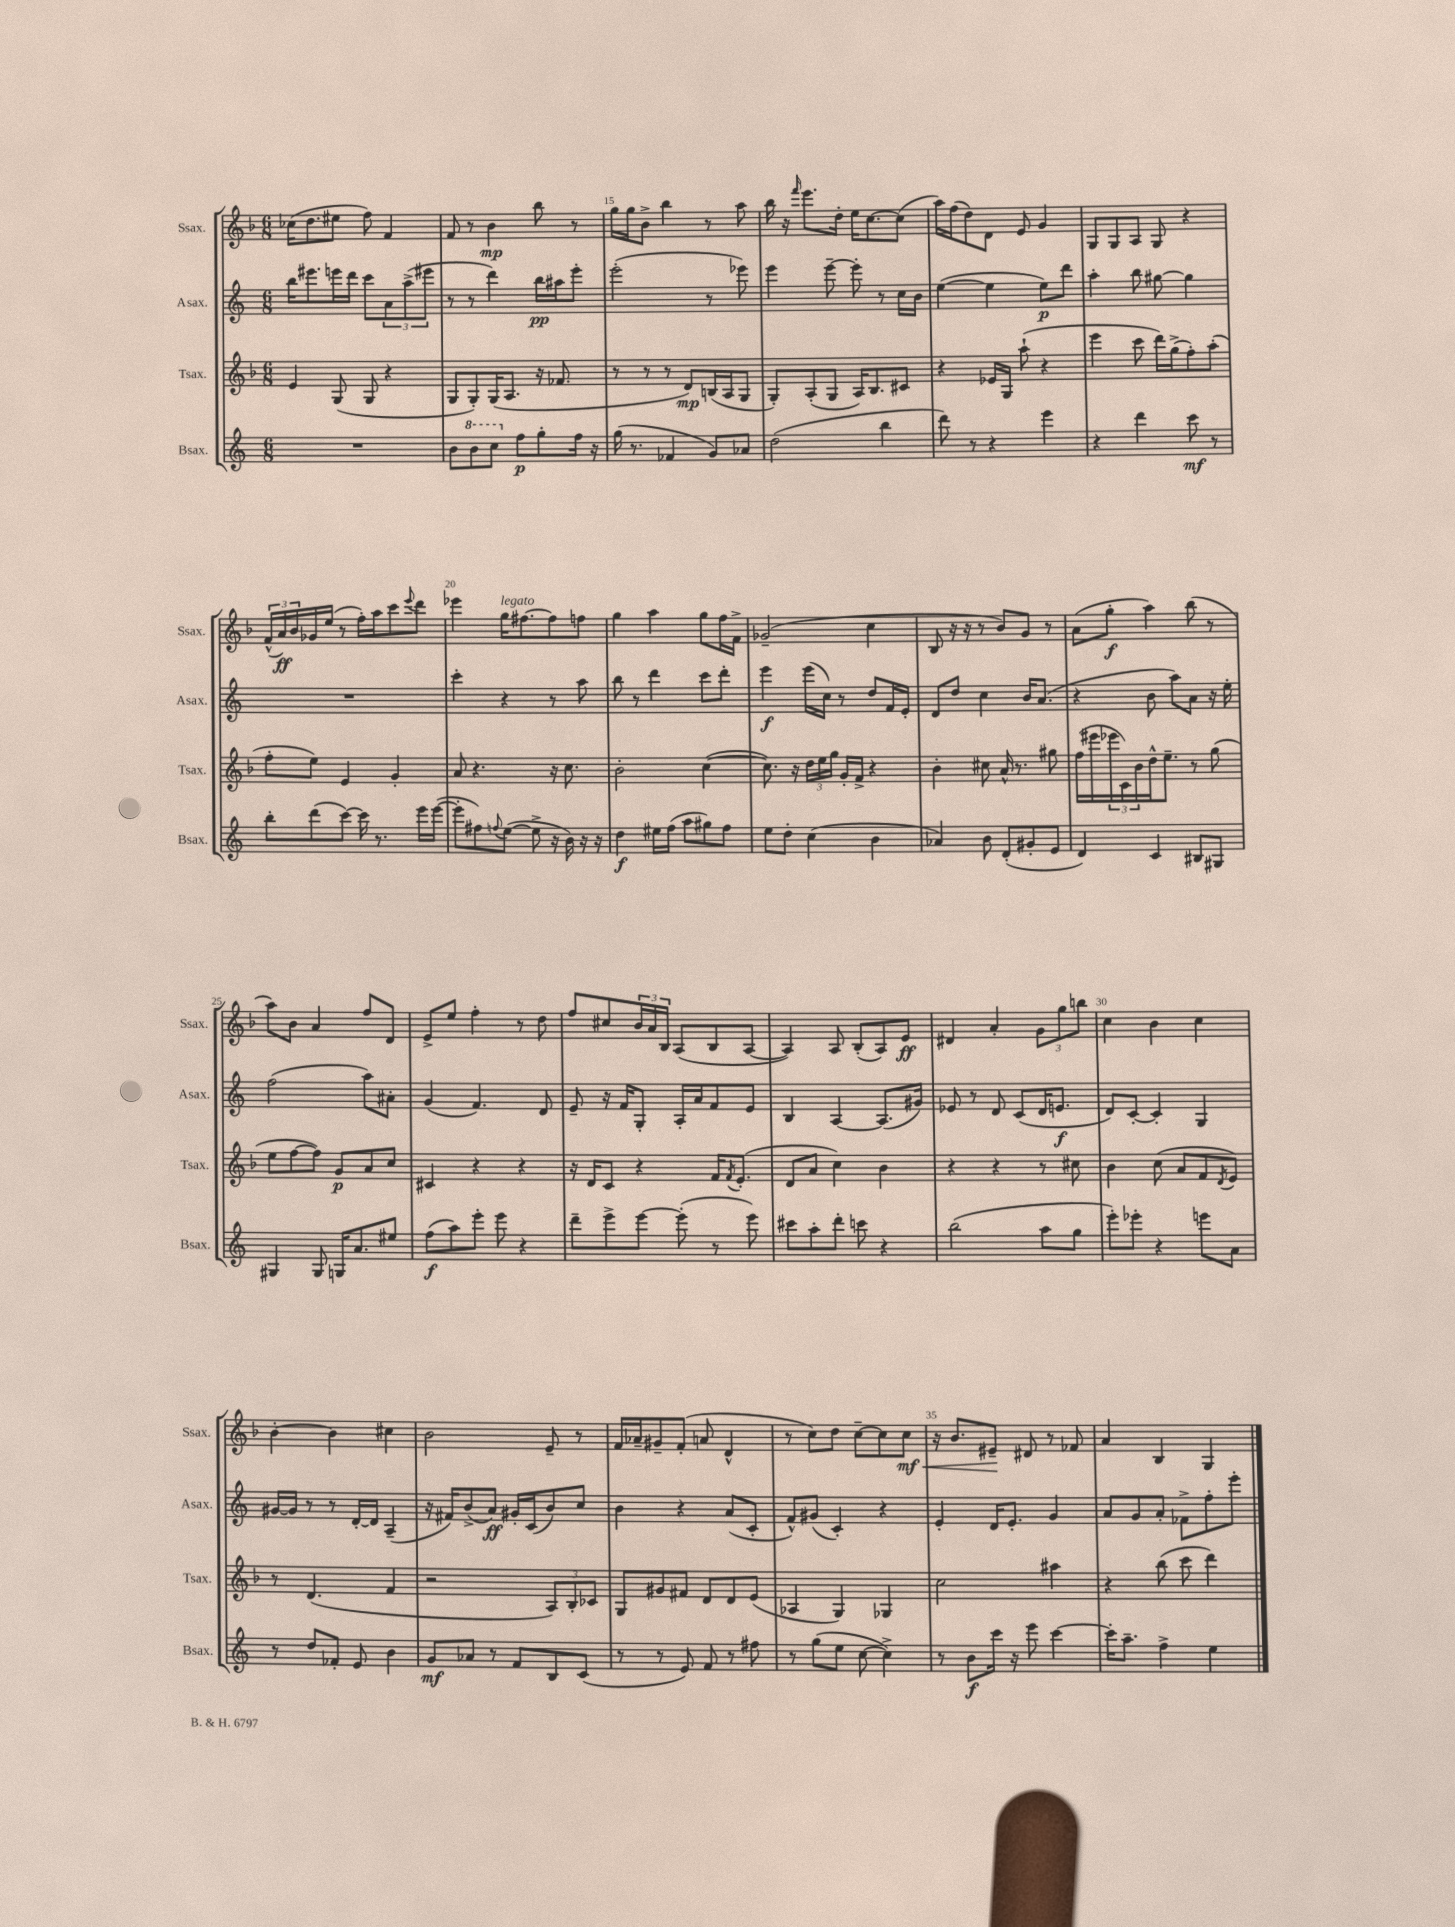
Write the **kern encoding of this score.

**kern	**kern	**kern	**kern
*staff4	*staff3	*staff2	*staff1
*clefG2	*clefG2	*clefG2	*clefG2
*k[]	*k[b-]	*k[]	*k[b-]
*M6/8	*M6/8	*M6/8	*M6/8
2.r	4e	16bb	(16cc-
.	.	8.eee#	8.dd
.	(8G	16eee	8ee#
.	.	16ddd	.
.	8G	8ccc	8ff)
.	4r	12a	4f
.	.	(12aa^	.
.	.	12eee#	.
=	=	=	=
8b	8G	8r	8f
8bb	8G')	8r	8r
8ccc	(16G	4ddd)	4b-
.	8.A	.	.
8ff	.	.	.
8gg'	16r	16bb	8bb-
.	8.f-	16aa#	.
16ff	.	8eee'	8r
16r	.	.	.
=	=	=	=
(16gg	8r	(2eee'	16gg
8.r	.	.	16gg
.	8r	.	8b-^
4f-	8r	.	4bb-
.	8d)	.	.
8g)	(16B	8r	8r
.	16A	.	.
8a-	8G	8eee-)	8aa
=	=	=	=
(2dd	8G')	4eee	16bb-
.	.	.	16r
.	.	.	16qqfff
.	(8A'	.	8.eee
.	8G	[8eee~	.
.	.	.	16dd'
.	16A)	8eee']	16ee
.	8.B-	.	[8.cc
4bb	.	8r	.
.	8c#	16cc	(8cc]
.	.	16b	.
=	=	=	=
8ddd)	4r	([4ee	16aa)
.	.	.	(16ff
8r	.	.	8dd)
4r	16e-	4ee]	8d
.	16G	.	.
.	(8aa`	.	8e
4eee	4r	8ee)	4g
.	.	8ddd	.
=	=	=	=
4r	4eee	4aa'	8G
.	.	.	8G
4ddd	8ccc	8bb	8A
.	16ddd)	[8gg#	8G
.	(16gg^	.	.
8ccc	8ff')	4gg#]	4r
8r	(8aa'	.	.
=	=	=	=
8bb'	8ff'	2.r	(24f^^
.	.	.	24a)
.	.	.	24b-
(8ddd	8ee)	.	16g-
.	.	.	(16ee
[8ccc)	4e	.	8r
16ccc]	.	.	16ff')
8.r	.	.	16aa
.	4g'	.	8ccc
.	.	.	8qqeee
16eee	.	.	8ddd
([16eee	.	.	.
=	=	=	=
8eee']	8a	4ccc'	4eee-
8ff#)	4.r	.	.
8qqff	.	.	.
([8ee	.	4r	16gg
.	.	.	[8.ff#
8ee^]	.	.	.
16r	16r	8r	8ff#]
16b)	8.cc	.	.
16r	.	8aa	8ff
16r	.	.	.
=	=	=	=
4dd	2b-'	8bb	4gg
.	.	8r	.
16ee#	.	4ddd	4aa
(16ff	.	.	.
8aa	.	.	.
8gg#)	([4cc	8ccc	8gg
8ff	.	8ddd'	16ff
.	.	.	16f^
=	=	=	=
8ee	8.cc])	4eee	(2g-~
8dd'	.	.	.
.	16r	.	.
(4cc	24dd	(16eee	.
.	24ee	.	.
.	.	16cc)	.
.	24gg	.	.
.	16g'	8r	.
.	16f^	.	.
4b	4r	8dd	4cc
.	.	16f	.
.	.	16e'	.
=	=	=	=
4a-)	4b-'	8d	8B-
.	.	8dd	16r
.	.	.	16r
8b	8cc#	4cc	8r
(8d'	16a^^	.	8b-)
.	8.r	.	.
8g#'	.	16b	8g
.	.	(8.a	.
8e	8gg#	.	8r
=	=	=	=
4d)	(16ff	4r	(8a
.	16eee#	.	.
.	24eee-	.	8gg'
.	24c)	.	.
.	24b-	.	.
4c	16dd^^	8b	4aa)
.	8.ee~	.	.
.	.	8aa)	.
8B#	8r	8a	(8bb-
8G#	(8gg	16r	8r
.	.	16ee'	.
=	=	=	=
4G#	8ee	(2ff	8aa)
.	[8ff	.	8b-
8G#	8ff])	.	4a
16G	8g	.	.
8.a	.	.	.
.	8a	8aa)	8ff
8ee#	8cc	8a#'	8d
=	=	=	=
(8ff	4c#	(4g	8e^
8aa)	.	.	8ee
8eee'	4r	4.f)	4ff'
8eee	.	.	.
4r	4r	.	8r
.	.	8d	8dd
=	=	=	=
8ddd~	16r	8e~	8ff
.	16d	.	.
8eee^	8c	16r	8cc#
.	.	16f	.
[8eee	4r	8G'	24b-
.	.	.	24a
.	.	.	24B-
(8eee']	.	16A'	(8A
.	.	16a	.
8r	16f	8f	8B-
.	8qf	.	.
.	(8.e'	.	.
8eee)	.	8e	[8A
=	=	=	=
8ccc#	8d	4B	4A])
8aa'	8a	.	.
8ddd'	4cc)	[4A	8A
8ccc	.	.	(8B-'
4r	4b-	(8.A]	8A)
.	.	.	8e
.	.	16g#)	.
=	=	=	=
(2bb	4r	8e-	4d#
.	.	8r	.
.	4r	8d	4a'
.	.	(8c	.
8aa	8r	16d	12g
.	.	8.e	.
.	.	.	12gg
8gg	8cc#	.	.
.	.	.	12bb
=	=	=	=
8eee')	4b-	8d)	4cc
8eee-'	.	[8c'	.
4r	(8cc	4c']	4b-
.	8a	.	.
8eee	8f	4G	4cc
.	8qd	.	.
8a	8e)	.	.
=	=	=	=
8r	8r	[16g#	[4b-'
.	.	16g#]	.
8dd	(4.d	8r	.
8f-'	.	8r	4b-]
8e	.	[16d'	.
.	.	16d]	.
4b	4f	(4A~	4cc#
=	=	=	=
8g	2r	16r	2b-
.	.	16f#)	.
8a-	.	(8b^	.
8r	.	8a)	.
8f	.	16g#'	.
.	.	(16c	.
8B	12A)	8b)	8e~
.	12B-'	.	.
(8c	.	8cc	8r
.	12c-	.	.
=	=	=	=
8r	8G	4b	16f
.	.	.	16a-~
8r	8g#	.	8g#~
8e)	8f#	4r	(8f'
8f	8d	.	8a
8r	8d	(8a	4d^^
8ff#	(8e	8c'	.
=	=	=	=
8r	4A-	8f^^)	8r
(8gg	.	(8g#	8cc)
8ee	4G)	4c')	8dd
[8cc	.	.	[8cc~
4cc^])	4G-	4r	8cc]
.	.	.	8cc
=	=	=	=
8r	2cc	4e'	16r
.	.	.	8.b-
8b	.	.	.
16ccc	.	16d	8e#~
16r	.	8.e'	.
8eee	.	.	8d#
[4ccc	4aa#	4g	8r
.	.	.	8f-
=	=	=	=
16ccc']	4r	8a	4a
8.aa~	.	.	.
.	.	8g	.
4ff^	(8bb-	8a'	4B-
.	8ccc	8f-^	.
4ee	4ddd)	8ff'	4G
.	.	8eee'	.
==	==	==	==
*-	*-	*-	*-
